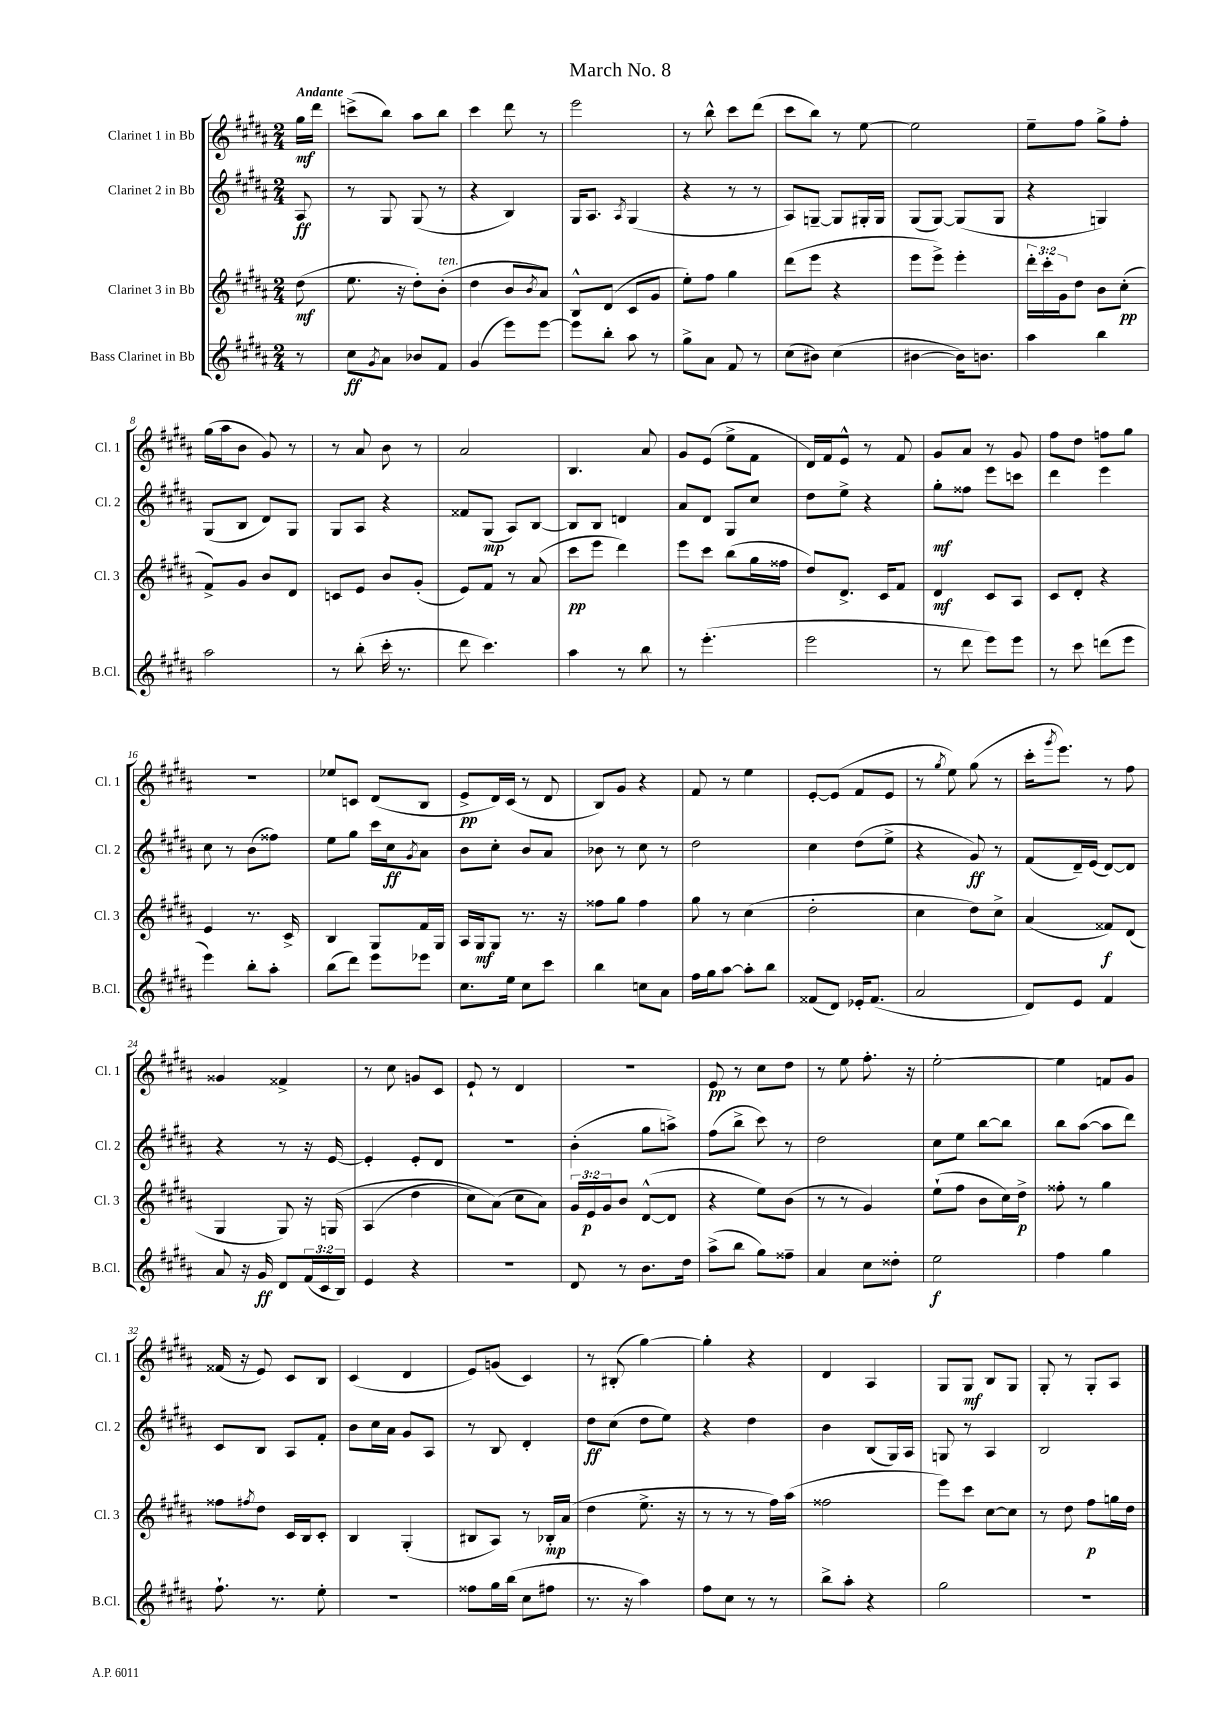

**kern	**kern	**kern	**kern
*staff4	*staff3	*staff2	*staff1
*clefG2	*clefG2	*clefG2	*clefG2
*k[f#c#g#d#a#]	*k[f#c#g#d#a#]	*k[f#c#g#d#a#]	*k[f#c#g#d#a#]
*M2/4	*M2/4	*M2/4	*M2/4
8r	(8dd#	8A#	16gg#
.	.	.	16ddd#
=	=	=	=
8cc#	8.ee	8r	(8ccc^
8qg#	.	.	.
8a#	.	8G#	8bb)
.	16r	.	.
8b-	8dd#')	(8G#	8aa#
8f#	(8b'	8r	8bb
=	=	=	=
(4g#	4dd#	4r	4ccc#
8eee)	8b	4B)	8ddd#
.	8qb	.	.
[8eee	8a#)	.	8r
=	=	=	=
8eee]	8B^^	16G#	2eee
.	.	8.A#	.
8bb'	(8d#	.	.
.	.	8qA#	.
8aa#	8c#	(4G#	.
8r	8g#	.	.
=	=	=	=
8gg#^	8ee')	4r	8r
8a#	8ff#	.	8bb^^
8f#	4gg#	8r	8ccc#
8r	.	8r	(8ddd#
=	=	=	=
(8cc#	(8ddd#	8A#)	8ccc#
8b#)	8eee	[8G~	8bb)
(4cc#	4r	8G]	8r
.	.	16G#'	[8ee
.	.	16G#	.
=	=	=	=
[4b#	8eee	(8G#	2ee]
.	8eee^)	[8G#)	.
16b#])	4eee'	(8G#]	.
8.b	.	.	.
.	.	8G#	.
=	=	=	=
4aa#	24ddd#'	4r	8ee~
.	24ccc#'	.	.
.	24g#	.	.
.	8dd#	.	8ff#
4bb	8b	4G)	8gg#^
.	(8cc#'	.	8ff#'
=	=	=	=
2aa#	8f#^)	(8G#	(16gg#
.	.	.	16aa#
.	8g#	8B	8b
.	8b	8d#)	8g#)
.	8d#	8G#	8r
=	=	=	=
8r	8c	8G#	8r
(8bb'	8e	8A#	8a#
16ccc#'	8b	4r	8b
8.r	.	.	.
.	(8g#'	.	8r
=	=	=	=
8ddd#	8e)	8f##	2a#
4.ccc#)	8f#	(8G#	.
.	8r	8A#)	.
.	(8a#	[8B	.
=	=	=	=
4aa#	8ccc#	8B]	4.B
.	8eee	8B	.
8r	4ddd#)	4d	.
8bb	.	.	8a#
=	=	=	=
8r	8eee	8a#	8g#
(4.eee'	8ccc#	8d#	(8e
.	(8bb	8G#	8ee^
.	16gg#	8cc#	8f#
.	16ff##	.	.
=	=	=	=
2eee	8dd#)	8dd#	16d#)
.	.	.	16f#
.	8.d#^	8ee^	8e^^
.	.	4r	8r
.	16c#	.	.
.	8f#	.	8f#
=	=	=	=
8r	4d#	8gg#'	8g#
8ddd#	.	8ff##	8a#
8eee)	8c#	8eee	8r
8eee	8A#	8ccc	8g#
=	=	=	=
8r	8c#	4ddd#	8ff#
8ccc#	8d#'	.	8dd#
(8ddd	4r	4eee	8ff
8eee	.	.	8gg#
=	=	=	=
4eee)	4e	8cc#	2r
.	.	8r	.
8bb'	8.r	(8b	.
8aa#'	.	8ff##)	.
.	16c#^	.	.
=	=	=	=
(8bb	4B	8ee	8ee-
8ddd#)	.	8gg#	8c
8eee	8G#	16ccc#	(8d#
.	.	16cc#	.
.	.	8qg#	.
8eee-	16f#	8a#	8B
.	16G#	.	.
=	=	=	=
8.cc#	16A#	8b	8e^
.	16G#	.	.
.	8G#	8cc#'	16d#)
16ee	.	.	(16c#
8cc#	8.r	8b	8r
8ccc#	.	8a#	8d#
.	16r	.	.
=	=	=	=
4bb	8ff##	8b-	8B)
.	8gg#	8r	8g#
8cc	4ff##	8cc#	4r
8a#	.	8r	.
=	=	=	=
16ff#	8gg#	2dd#	8f#
16gg#	.	.	.
[8aa#	8r	.	8r
8aa#']	(4cc#	.	4ee
8bb	.	.	.
=	=	=	=
(8f##	2dd#'	4cc#	[8e'
8d#)	.	.	(8e]
16e-'	.	(8dd#	8f#
(8.f##	.	.	.
.	.	8ee^	8e
=	=	=	=
2a#	4cc#	4r	8r
.	.	.	8qgg#
.	.	.	8ee)
.	8dd#)	8g#)	(8gg#
.	8cc#^	8r	8r
=	=	=	=
8d#)	(4a#	(8f#	16ccc#'
.	.	.	8qggg#
.	.	.	8.eee)
8e	.	16d#~)	.
.	.	(16e	.
4f#	8f##)	[8d#)	8r
.	(8d#	8d#]	8ff#
=	=	=	=
8a#	4G#	4r	4g##
16r	.	.	.
16g#	.	.	.
8d#	8G#)	8r	4f##^
(24f#	16r	16r	.
24c#	.	.	.
.	&(16G	[16e	.
24B)	.	.	.
=	=	=	=
4e	(4A#	4e']	8r
.	.	.	8cc#
4r	4dd#	8e'	8g
.	.	8d#	8c#
=	=	=	=
2r	8cc#)	2r	8e`
.	(8a#&)	.	8r
.	8cc#	.	4d#
.	8a#)	.	.
=	=	=	=
8d#	24g#	(4b'	2r
.	24e	.	.
.	24g#	.	.
8r	8b	.	.
8.b	([8d#^^	8gg#	.
.	8d#]	8aa^)	.
16dd#	.	.	.
=	=	=	=
(8aa#^	4r	(8ff#	8e
8bb	.	8bb^	8r
8gg#)	8ee)	8ccc#)	8cc#
8ff##~	(8b	8r	8dd#
=	=	=	=
4a#	8r	2dd#	8r
.	8r	.	8ee
8cc#	4g#)	.	8.ff#'
8dd##'	.	.	.
.	.	.	16r
=	=	=	=
2ee	(8ee`	8cc#	[2ee'
.	8ff#	8ee	.
.	8b	[8bb	.
.	16cc#)	8bb]	.
.	16dd#^	.	.
=	=	=	=
4ff#	8ff##'	8bb	4ee]
.	8r	([8aa#	.
4gg#	4gg#	8aa#]	8f
.	.	8ddd#)	8g#
=	=	=	=
8.ff#`	8ff##	8c#	(16f##
.	.	.	16r
.	8qff#	.	.
.	8dd#	8B	8e)
8.r	.	.	.
.	16c#	8A#	8c#
.	16B	.	.
8ee'	8c#'	8f#'	8B
=	=	=	=
2r	4B	8b	(4c#
.	.	16cc#	.
.	.	16a#	.
.	(4G#'	8g#	4d#
.	.	8A#	.
=	=	=	=
8ff##	8B#	8r	8e)
16gg#	8A#)	8B	(8g
(16bb	.	.	.
8cc#	8r	4d#'	4c#)
8ff#	16B-'	.	.
.	(16a#	.	.
=	=	=	=
8.r	4dd#	8dd#	8r
.	.	(8cc#	(8B#'
16r	.	.	.
4aa#)	8.ee^	8dd#	[4gg#)
.	.	8ee)	.
.	16r	.	.
=	=	=	=
8ff#	8r	4r	4gg#']
8cc#	8r	.	.
8r	8r	4dd#	4r
8r	16ff#)	.	.
.	(16aa#	.	.
=	=	=	=
8bb^	2ff##	4b	4d#
8aa#'	.	.	.
4r	.	(8B	4A#
.	.	16G#)	.
.	.	16A#	.
=	=	=	=
2gg#	8eee)	8G	8G#
.	8ccc#	8r	8G#
.	[8cc#	4A#	8B
.	8cc#]	.	8G#
=	=	=	=
2r	8r	2B	8G#'
.	8dd#	.	8r
.	8ff#	.	8G#'
.	16gg	.	8A#
.	16dd#	.	.
==	==	==	==
*-	*-	*-	*-
